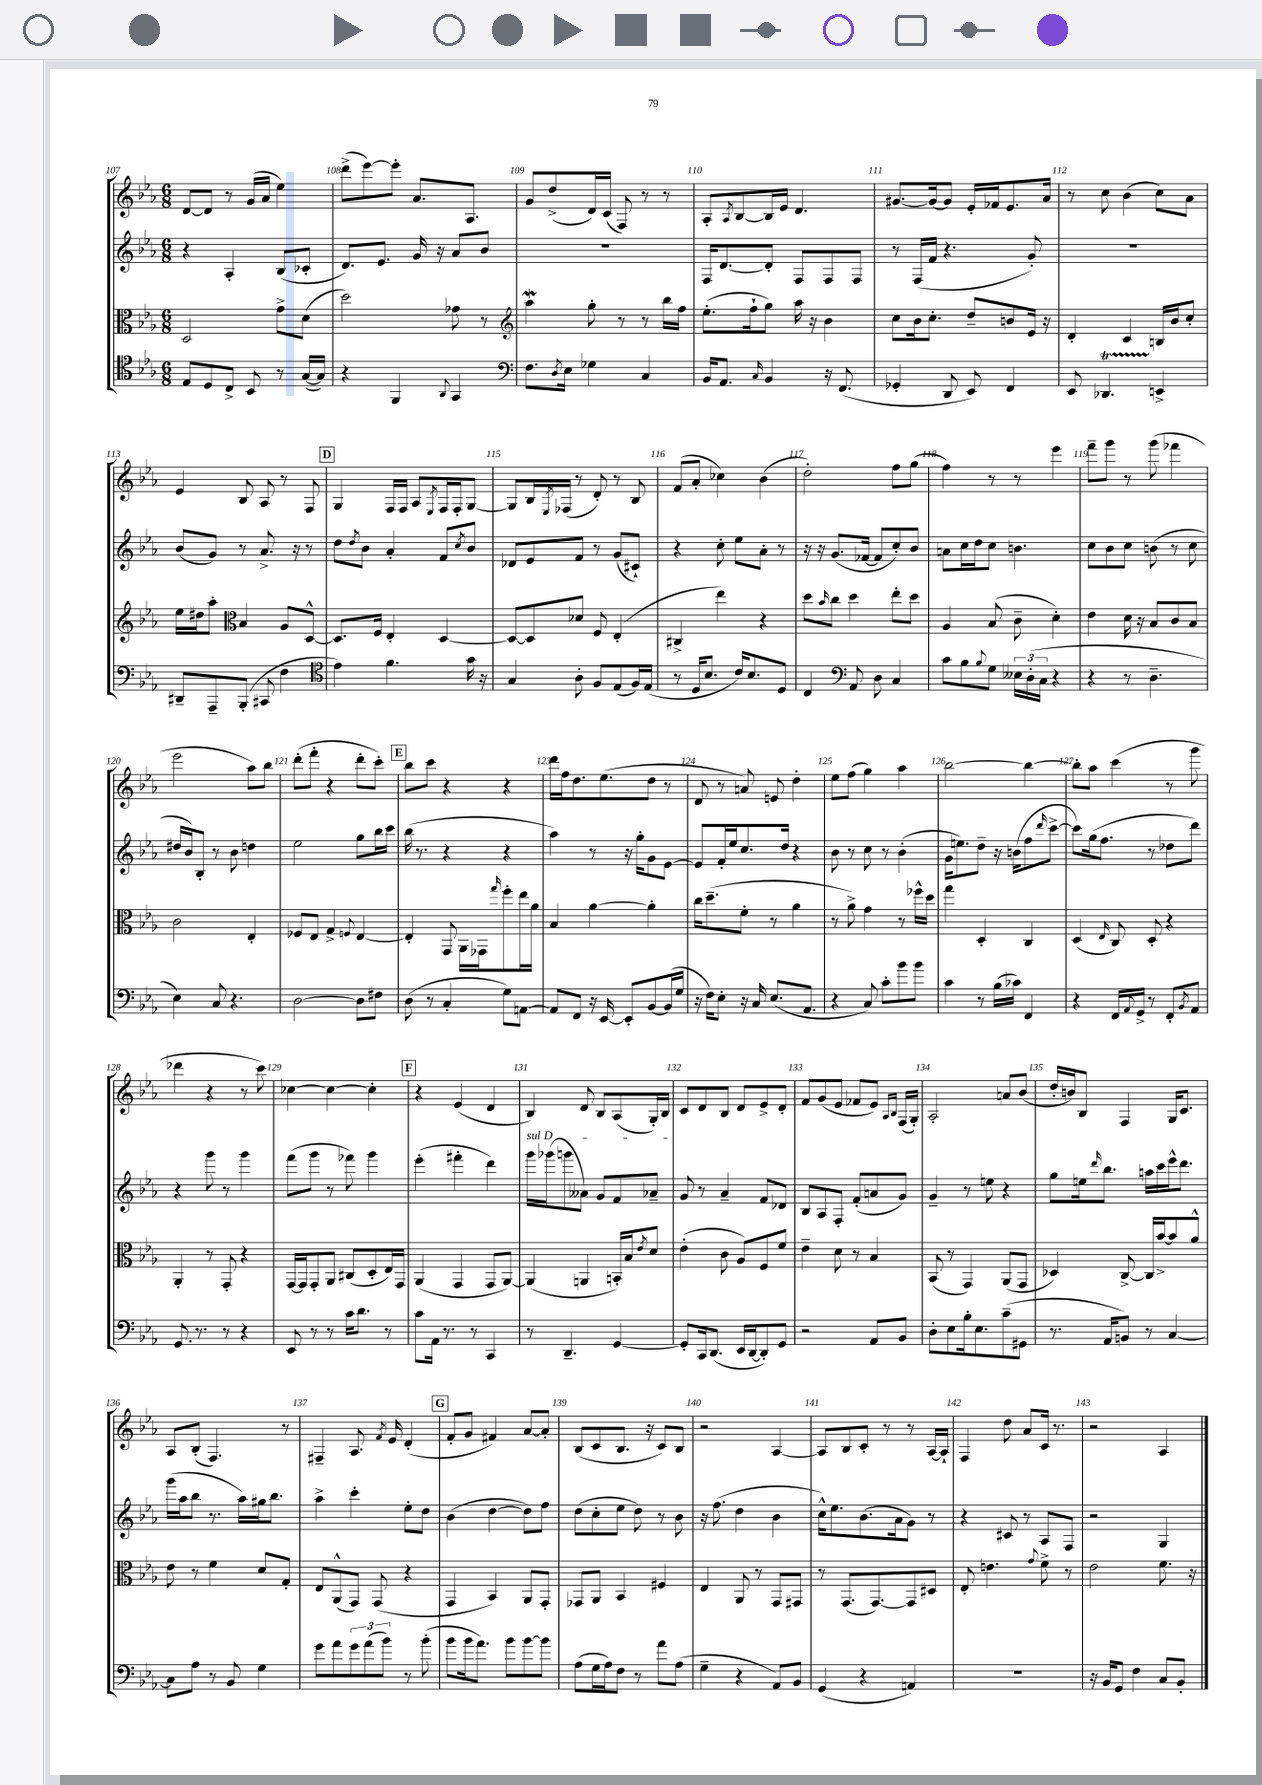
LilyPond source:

<<
\new StaffGroup <<
\new Staff = "s0" {
    \clef treble \key ees \major \numericTimeSignature \time 6/8
    d'8~ d'8 r8 g'16( aes'16 ees''4) |
    d'''8->( ees'''8~) ees'''8-. aes'8. aes8. |
    g'8 d''8->( d'16) c'16( f8) r8 r8 |
    aes8-. \acciaccatura { aes8 } bes8~ bes16 ees'16 d'4. |
    gis'8.~ gis'16~ gis'8 ees'16-. fes'16 ees'8. aes'16 |
    r8 c''8 bes'4( c''8) aes'8 |
    ees'4 bes8 aes8 r8 f8 |
    \mark \markup { \box "D" } g4 f16 f16 aes8 \acciaccatura { ees8 } f16 f16-. g8~ |
    g8 bes16 \acciaccatura { ees8 } fes16( r8 d'8-.) r8 bes8 |
    f'8( aes'8-. ces''4) bes'4( |
    d''2-.) f''8 g''8( |
    f''4) r8 r8 ees'''4 |
    f'''8-- g'''8 r8 g'''8( fes'''4 |
    ees'''2 aes''8) bes''8 |
    d'''8-.( f'''8-. r4 d'''8-. c'''8-.) |
    \mark \markup { \box "E" } bes''8 c'''8 r4 r4 |
    d'''16 f''16 d''8. ees''8.( d''8 r8 |
    d'8 r8 a'8) e'8 d''4-. |
    ees''8 f''8( g''4) aes''4 |
    bes''2~ bes''4~ |
    bes''8-. aes''8 c'''4( r8 g'''8 |
    des'''4 r4 r8 c'''8) |
    ces''4~ ces''4~ ces''4-. |
    \mark \markup { \box "F" } r4 ees'4( d'4 |
    bes4) d'8 bes8 aes8( g16-.) bes16 |
    c'8 d'8 bes8 d'8 ees'8-> d'8-. |
    f'8 g'8( ees'8 fes'8 ees'8) \grace { aes16 bes16 } f16( g16-.) |
    aes2-. a'8 bes'8( |
    d''16-. b'16) bes8 f4 g16 c'8. |
    aes8 bes8-.( f4.) r8 |
    fis4-- aes8. \acciaccatura { f'8 } ees'16 d'4-.( |
    \mark \markup { \box "G" } f'8-. g'8 fis'4) aes'8~ aes'8-. |
    bes8( c'8 bes8. r16 c'8) bes8 |
    r2 aes4~ |
    aes8 bes8 c'8-. r8 r8 aes16~ aes16-! |
    f4 d''8 aes'8 c'16 r8. |
    r2 aes4 \bar "|." |
}
\new Staff = "s1" {
    \clef treble \key ees \major \numericTimeSignature \time 6/8
    r4 aes4-. bes8( ces'8-. |
    d'8.) ees'8. g'16 r16 aes'8 bes'8 |
    R2. |
    f16 d'8.~ d'8-. f8 f8 f8 |
    r8 f16( f'16 r4. g'8-.) |
    R2. |
    bes'8( g'8) r8 aes'8.-> r16 r8 |
    \mark \markup { \box "D" } d''8 \acciaccatura { d''8 } bes'8 aes'4-. f'8 \acciaccatura { c''8 } bes'8 |
    des'8 ees'8 f'8 r8 g'8( cis'8-!) |
    r4 c''8-. ees''8 aes'8-. r8 |
    r16 r16 g'8.( fes'16~ fes'8 c''8-.) bes'8 |
    a'8 c''16 d''16 c''8 b'4. |
    c''8 bes'8 c''8 b'8( r8 c''8 |
    dis''16 bes'16) bes8-. r8 bes'8 d''4 |
    ees''2 g''8 bes''16 c'''16 |
    \mark \markup { \box "E" } bes''16( r8. r4 r4 |
    aes''4) r8 r16 g''16-. g'8 ees'8~ |
    ees'8 f'16-. ees''16 c''8. d''16 r4 |
    bes'8 r8 c''8 r8 bes'4-.( |
    g'16 e''8.) d''8-- r16 b'16( f''8 \grace { d'''16 } c'''8~-> |
    c'''8) g''16( f''8. r8 des''8 d'''8) |
    r4 g'''8 r8 g'''4 |
    f'''8( g'''8 r8 fes'''8) g'''4 |
    \mark \markup { \box "F" } ees'''4-.( fis'''4-. d'''4) |
    \once \override TextSpanner.bound-details.left.text = \markup { \italic "sul D" } g'''16\startTextSpan ges'''16( g'''8 aeses'8) g'8 f'8 aes'8-- |
    g'8\stopTextSpan r8 aes'4-- f'8 des'8 |
    bes8 aes8 f8-. f'8-.( a'8 g'8) |
    g'4-- r8 e''8 r4 |
    g''8 e''16 \grace { d'''16 } bes''8. a''16 c'''16 ees'''16-^ d'''8. |
    g'''16( aes''16 bes''8 r8. aes''16) gis''16 bes''8. |
    aes''4-> c'''4-. ees''8-. d''8 |
    \mark \markup { \box "G" } bes'4( d''4~ d''8) f''8 |
    d''8( c''8-. ees''8 d''8) r8 bes'8 |
    r16 f''8.( d''4 bes'4 |
    c''16-^) ees''8. bes'8.( aes'16 g'8) r8 |
    r4 cis'8 r8 aes8 f8 |
    r2 g4 \bar "|." |
}
\new Staff = "s2" {
    \clef alto \key ees \major \numericTimeSignature \time 6/8
    d2 g'8-> d'8( |
    d''2) ges'8 r8 |
    \clef treble aes''4\mordent g''8-. r8 r8 bes''16 f''16 |
    ees''8.-.( f''16-! g''8) aes''16 r16 bes'4 |
    c''8 bes'16 c''8.-. d''8-- b'8 ees'16 r16 |
    d'4-. c'4 b16 bes'16 c''8-. |
    ees''16 dis''16 aes''8-. \clef alto bes4 aes8 d8~-^ |
    \mark \markup { \box "D" } d8. f16 ees4-. d4~ |
    d8~ d8 des'8 f8 ees4-.( |
    cis4-> ees''4) r4 |
    d''8 \grace { bes'16 } c''8 d''4 ees''8-. d''8 |
    aes4 bes8( c'8-- d'4-.) |
    ees'4 d'16 r16 bes8 c'8 bes8 |
    c'2 ees4-. |
    fes8 ees8 g4-> \appoggiatura { f8 } ees4~ |
    \mark \markup { \box "E" } ees4-. g,8 aes,16 ges,16 \grace { g''16 } f''8-. ees''16 aes'16 |
    bes4 aes'4~ aes'4-. |
    c''16 d''8.--( f'8-. r8 aes'4 |
    r8 aes'8->) g'4 r8 fes''16-^ d''16 |
    g''4 d4-. c4 |
    d4( \grace { ees16 } c8) d8-. r4 |
    aes,4-. r8 g,8-. r4 |
    g,16~ g,16 g,8-. aes,8 cis8( d8-. ees16) g,16 |
    \mark \markup { \box "F" } aes,4( g,4 g,8 aes,8~) |
    aes,4( a,4 b,16-.) bes16 \acciaccatura { ees'8 } d'8 |
    ees'4-.( c'8 aes8) f8 f'8 |
    ees'4-- d'8 r8 bes4 |
    bes,8( r8 g,4) aes,8( g,8 |
    des4) c8~-> c16 bes'16~-> bes'8 aes'8-^ |
    ees'8 r8 f'4 d'8 g8-. |
    ees8 aes,8-^( g,8) g,8( r4 |
    \mark \markup { \box "G" } g,4 bes,4) aes,8 g,8-. |
    ges,8 aes,8 bes,4 fis4 |
    ees4 aes,8 r8 g,8 gis,8 |
    r8 g,8.( g,8.~) g,8 dis8 |
    ees8-. e'4. \appoggiatura { g'8 } f'8-> r8 |
    ees'2 f'8. r16 \bar "|." |
}
\new Staff = "s3" {
    \clef tenor \key ees \major \numericTimeSignature \time 6/8
    ees8 d8 c8-> bes,8 r8 g16~( g16) |
    r4 f,4 \appoggiatura { aes,8 } g,4 |
    \clef bass f8. \acciaccatura { d8 } ees16 ges4 c4 |
    bes,16 aes,8. \grace { c16 } bes,4 r16 f,8.( |
    ges,4-. d,8 ees,8) f,4 |
    ees,8 des,4.\startTrillSpan e,4->\stopTrillSpan |
    dis,8-- aes,,8-- bes,,8-.( cis,8 f4 |
    \mark \markup { \box "D" } \clef tenor ees'4) f'4. g'16 r16 |
    g4 aes8-. f8 ees8( f16) ees16( |
    r8 d16 bes8. c'16) bes8. d8 |
    c4 \clef bass aes,8 d8 c4 |
    c'8 bes8 \appoggiatura { bes8 } g8 \tuplet 3/2 { eeses16 d16-.( c16 } r4 |
    r4 r8 d4.-- |
    ees4) c8 r4. |
    d2~ d8 fis8 |
    \mark \markup { \box "E" } d8( r8 c4-. g8) a,8~ |
    a,8 f,8 r16 ees,16~ ees,8-. bes,8~ bes,16( g16 |
    r16 f16) ees8-. r16 c16 ees8.( aes,8. |
    r4 c8) c'8-. bes'8 bes'8 |
    c'4 r8 bes16( ces'16) f,4 |
    r4 f,16 \appoggiatura { aes,8 } g,16-> r8 f,8-. \acciaccatura { bes,8 } aes,8 |
    g,8. r8. r8 r4 |
    ees,8 r8 r8 c'16 d'8. r8 |
    \mark \markup { \box "F" } c'8 aes,16 r8. r8 c,4 |
    r8 d,4.-- g,4~ |
    g,8-. c,16 d,8.( ees,16 d,16~ d,8-.) g,8 |
    r2 aes,8 bes,8 |
    d8-. ees8 bes16-. ees8. c'8--( gis,8 |
    r8. aes,16 b,8) r8 c4~ |
    c8 aes8 r8 bes,8 g4 |
    g'8 aes'8 \tuplet 3/2 { g'8 aes'8( bes'8) } r8 bes'8-.( |
    \mark \markup { \box "G" } bes'8 bes'16 aes'8.) bes'8 bes'8~ bes'8 |
    aes8( g16 aes16) f8 r8 aes'8 aes8( |
    g4-- r4 aes,8) bes,8 |
    g,4( r4 a,4) |
    R2. |
    r16 bes,16 g,8 f4 c8 bes,8-. \bar "|." |
}
>>
>>
\layout { \context { \Score currentBarNumber = #107 \override BarNumber.break-visibility = ##(#f #t #t) barNumberVisibility = #all-bar-numbers-visible } }
